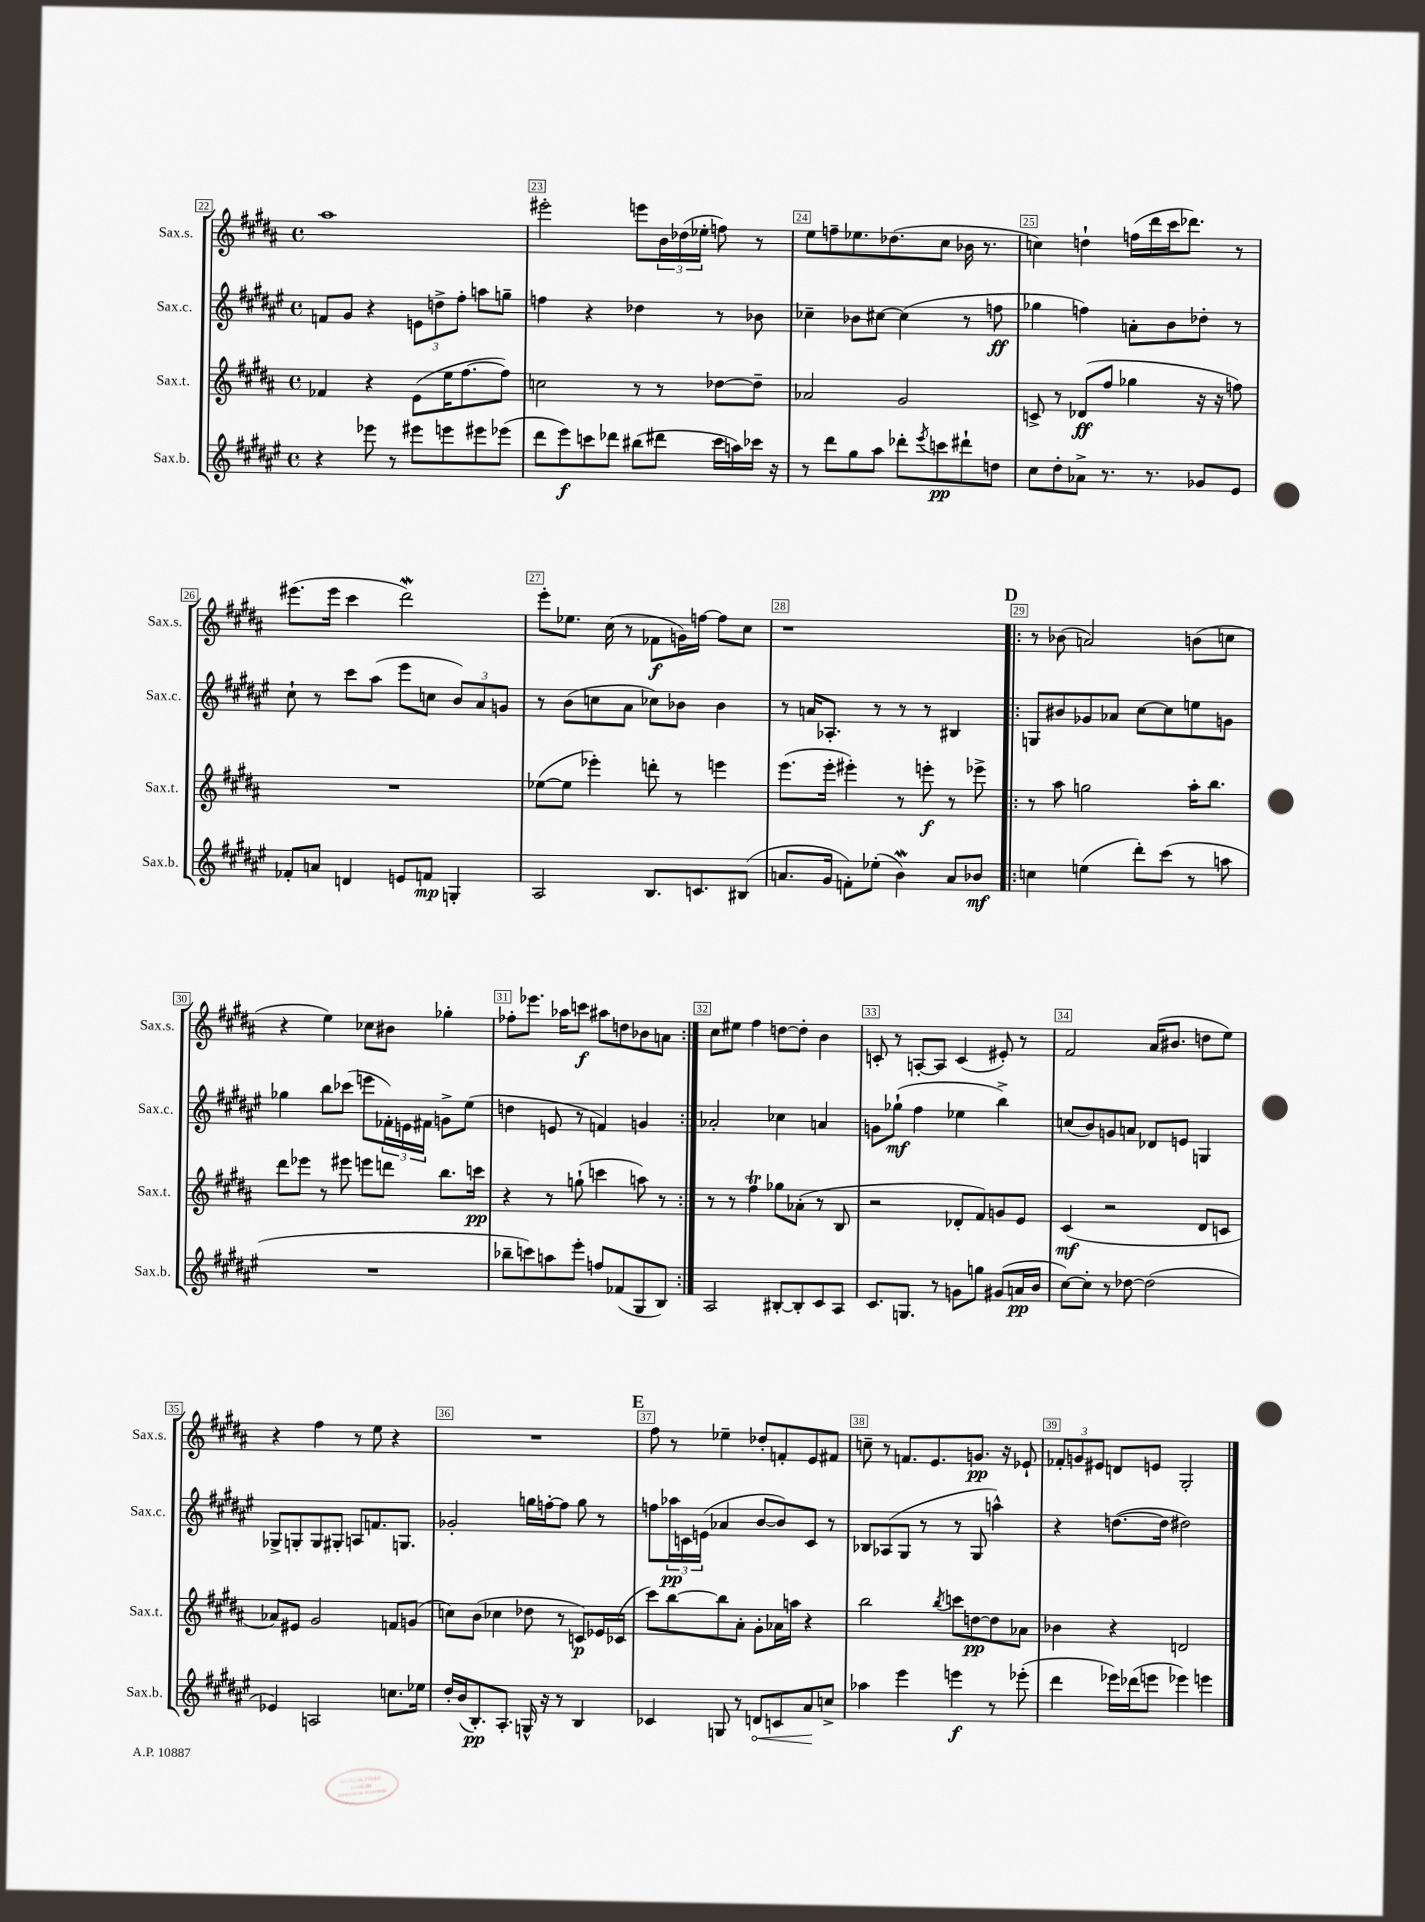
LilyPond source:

<<
\new StaffGroup <<
\new Staff = "s0" \with { instrumentName = "Sax.s." shortInstrumentName = "Sax.s." } {
    \clef treble \key b \major \defaultTimeSignature \time 4/4
    ais''1 |
    eis'''2-. e'''8 \tuplet 3/2 { b'16 des''16( ees''16-. } f''8) r8 |
    e''8 f''8-- ees''8. des''8.( cis''8 bes'16 r8. |
    c''4) d''4-! f''16( dis'''16 cis'''16 des'''8.) r8 |
    eis'''8.( eis'''16 cis'''4 dis'''2\mordent) |
    e'''8-. ees''8. cis''16( r8 fes'8\f g'16) f''16~ f''8 cis''8 |
    r1 |
    \repeat volta 2 { \mark \markup { \bold "D" } r8 bes'8( a'2) b'8( c''8 |
    r4 e''4) ces''8 bis'8 ges''4-. |
    fes''8-. ees'''8. aes''16 c'''8\f ais''8 d''8 bes'8 a'8 | }
    cis''8 eis''8 fis''4 d''8~ d''8-. b'4 |
    c'8-. r8 a8~-. a8 c'4( eis'8-.) r8 |
    fis'2 ais'16( bis'8. d''8 e''8) |
    r4 fis''4 r8 e''8 r4 |
    R1 |
    \mark \markup { \bold "E" } fis''8 r8 ees''4-- des''8-. f'8-. e'8 fis'8 |
    c''8-- r8 f'8. e'8. g'8.\pp r16 ees'8-! |
    \tuplet 3/2 { fes'8-. g'8 eis'8 } d'8 e'8 gis2-. \bar "|." |
}
\new Staff = "s1" \with { instrumentName = "Sax.c." shortInstrumentName = "Sax.c." } {
    \clef treble \key fis \major \defaultTimeSignature \time 4/4
    f'8 gis'8 r4 \tuplet 3/2 { e'8 d''8-> fis''8-. } a''8 g''8-- |
    f''4 r4 des''4 r8 bes'8 |
    ces''4-- bes'8 cis''8~ cis''4( r8 f''8\ff |
    ges''4 f''4) a'8-. b'8 des''8-. r8 |
    cis''8-! r8 cis'''8 ais''8( eis'''8 c''8 \tuplet 3/2 { b'8) ais'8 g'8 } |
    r8 b'8( c''8 ais'8 ces''8) bes'8 bes'4 |
    r8 a'16 aes8.-. r8 r8 r8 bis4 |
    \repeat volta 2 { \mark \markup { \bold "D" } g8 bis'8 ges'8 aes'8 cis''8~ cis''8 e''8 g'8 |
    ges''4 b''8 ces'''8( e'''8 \tuplet 3/2 { fes'16-.) e'16 fis'16 } g'8-> eis''8( |
    d''4 e'8 r8 f'4) g'4 | }
    aes'2-. ces''4 a'4 |
    g'8 ges''8-!\mf( fis''4 ees''4 b''4->) |
    c''8( b'8) g'8 a'8 des'8 e'8 g4 |
    ges8-> g8-. g8 gis8-. a8 f'8. g8. |
    ges'2-. g''16 f''16~-. f''8 g''8 r8 |
    \mark \markup { \bold "E" } f''8 \tuplet 3/2 { aes''16\pp c'16 e'16( } aes'4 b'8~ b'8) c'8 r8 |
    bes8 aes8( gis8 r8 r8 gis8 a''4-^) |
    r4 d''8.~( d''16 dis''2) \bar "|." |
}
\new Staff = "s2" \with { instrumentName = "Sax.t." shortInstrumentName = "Sax.t." } {
    \clef treble \key b \major \defaultTimeSignature \time 4/4
    fes'4 r4 e'8( e''16 fis''8.~ fis''8) |
    c''2 r8 r8 des''8~ des''8-- |
    aes'2 gis'2 |
    c'8-> r8 des'8\ff( fis''8 ges''4 r16 r16 f''8) |
    R1 |
    ees''8~( ees''8 ees'''4-.) d'''8-. r8 e'''4 |
    e'''8.( e'''16-. eis'''4-.) r8 e'''8-.\f r8 ees'''8-> |
    \repeat volta 2 { \mark \markup { \bold "D" } r8 ais''8 g''2 ais''16-. b''8. |
    dis'''8 ees'''8 r8 eis'''8 e'''8 d'''8 b''8. c'''16\pp |
    r4 r8 g''8-!( c'''4 a''8) r8 | }
    r8 r8 fis''4\trill ges''8 aes'8-.( r8 b8 |
    r2 des'8-. fis'8) g'8 e'8 |
    cis'4\mf( r2 dis'8 c'8 |
    aes'8) eis'8 gis'2 f'8 g'8( |
    c''8) b'8( ces''4 des''8 r8 c'8\p) ees'16 ces'16( |
    \mark \markup { \bold "E" } cis'''8) b''8~ b''8 ais'8-. gis'8-. aes'16 a''16 r4 |
    b''2 \acciaccatura { b''8 } c'''8 d''8~\pp d''8 aes'8 |
    bes'4 r4 d'2 \bar "|." |
}
\new Staff = "s3" \with { instrumentName = "Sax.b." shortInstrumentName = "Sax.b." } {
    \clef treble \key fis \major \defaultTimeSignature \time 4/4
    r4 ees'''8 r8 eis'''8 e'''8 eis'''8 ees'''8( |
    dis'''8 eis'''8\f) c'''8 des'''8 bis''8( dis'''8 c'''16 a''16) ces'''16 r16 |
    r8 dis'''8 gis''8 ais''8 des'''8-. \acciaccatura { eis'''8 } c'''8\pp dis'''8-! d''8 |
    cis''8 dis''8-. aes'8-> r8. r8. ges'8 eis'8 |
    fes'8-. a'8 d'4 e'8 f'8\mp g4-. |
    ais2 b8. c'8. bis8( |
    a'8. gis'16 f'8-.) ees''8-.( b'4\mordent) a'8 bes'8\mf |
    \repeat volta 2 { \mark \markup { \bold "D" } c''4 e''4( dis'''8-.) cis'''8( r8 a''8 |
    R1 |
    bes''8-- c'''8) a''8 eis'''8-. f''8 fes'8( gis8 b8) | }
    ais2 bis8~-. bis8-. cis'8 ais8 |
    cis'8. g8. r8 g'8 g''8 gis'8( a'16\pp b'16 |
    cis''8~) cis''8-. r8 des''8~ des''2( |
    ees'4) a2 c''8. ees''16 |
    dis''16-. b'16( b8.-.\pp) ais8.-. g16-^ r16 r8 b4 |
    \mark \markup { \bold "E" } ces'4 g8 r8 \once \override Hairpin.circled-tip = ##t d'8\< c'8 ais'8\! c''8-> |
    aes''4 eis'''4 e'''4\f r8 ees'''8-.( |
    dis'''4 ees'''16) des'''16( e'''8 ees'''4) e'''4 \bar "|." |
}
>>
>>
\layout { \context { \Score currentBarNumber = #22 \override BarNumber.break-visibility = ##(#f #t #t) barNumberVisibility = #all-bar-numbers-visible \override BarNumber.stencil = #(make-stencil-boxer 0.1 0.3 ly:text-interface::print) } }
